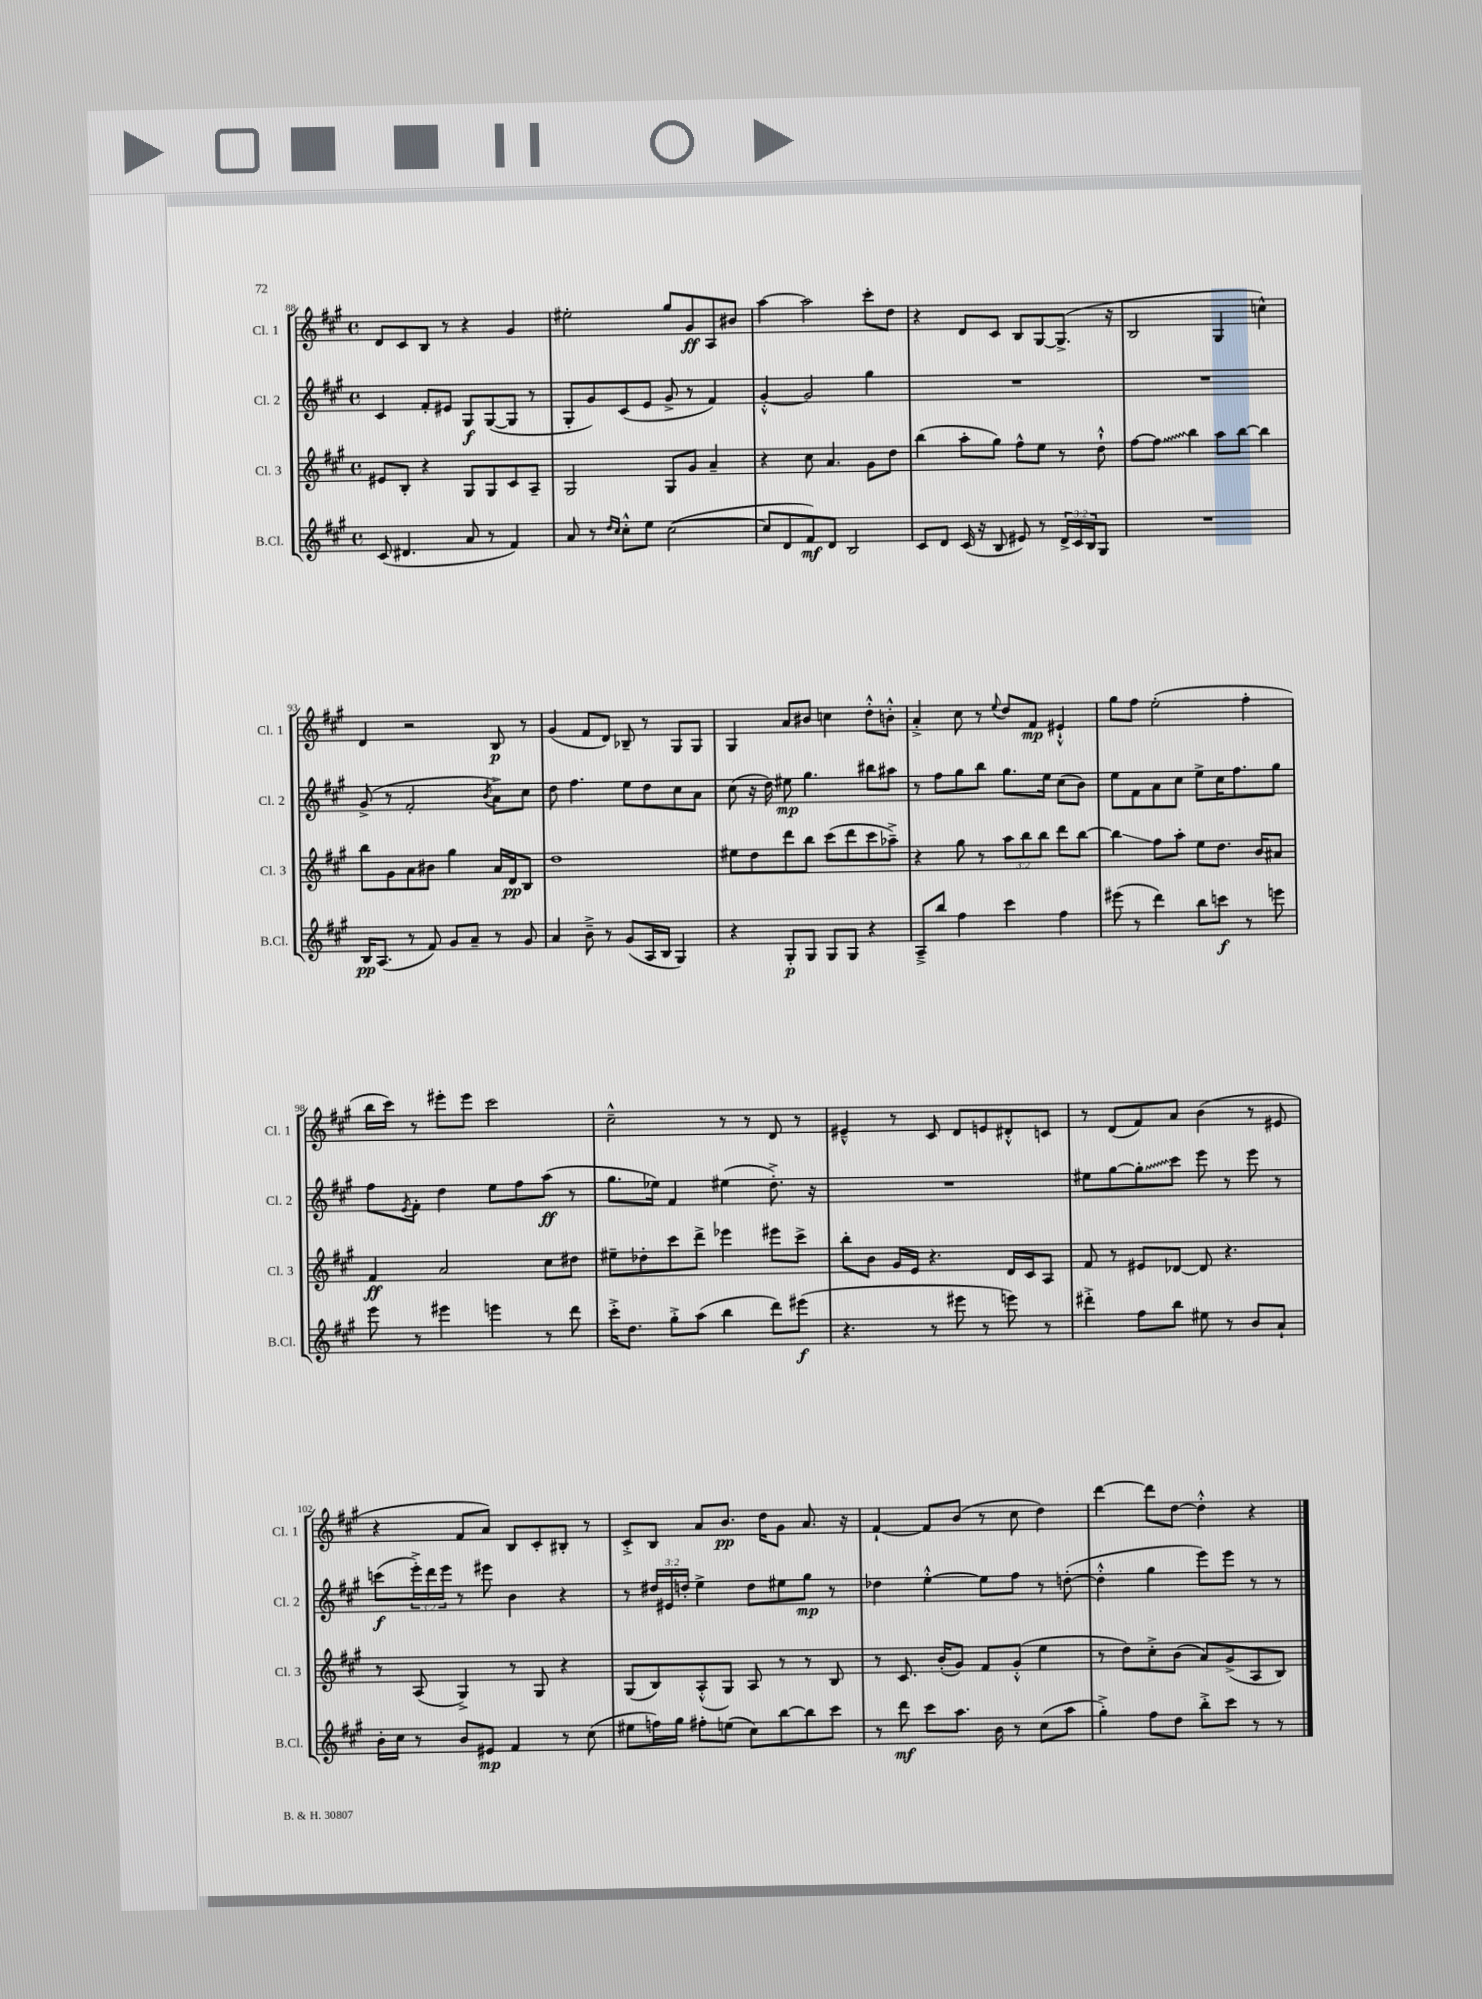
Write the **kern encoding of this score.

**kern	**kern	**kern	**kern
*staff4	*staff3	*staff2	*staff1
*clefG2	*clefG2	*clefG2	*clefG2
*k[f#c#g#]	*k[f#c#g#]	*k[f#c#g#]	*k[f#c#g#]
*M4/4	*M4/4	*M4/4	*M4/4
*met(c)	*met(c)	*met(c)	*met(c)
(8c#	8e#	4c#	8d
4.d#	8B'	.	8c#
.	4r	8f#'	8B
.	.	8e#	8r
8a	8G#	8G#	4r
8r	8G#	([8G#	.
4f#)	8c#	8G#]	4g#
.	8A~	8r	.
=	=	=	=
8a	2G#	8G#'	2ee#'
8r	.	8g#)	.
16qqdd	.	.	.
16qqcc#	.	.	.
8cc#'^^	.	(8c#	.
8ee	.	8e	.
([2cc#	8G#	8g#^	8gg#
.	8g#	8r	8g#
.	4a~	4f#)	8A
.	.	.	8b#
=	=	=	=
8cc#]	4r	[4g#'^^	[4aa
8d	.	.	.
8f#)	8cc#	2g#]	2aa]
8d	4.a	.	.
2B	.	.	.
.	8g#	4gg#	8ccc#'
.	8dd	.	8dd
=	=	=	=
8c#	(4bb	1r	4r
8d	.	.	.
(16c#	8aa'	.	8d
16r	.	.	.
8B	8gg#)	.	8c#
8e#)	8ff#^^	.	8B
8r	8ee	.	[8G#
24d^	8r	.	(8.G#^]
24c#	.	.	.
24B	.	.	.
8G#	8dd`^^	.	.
.	.	.	16r
=	=	=	=
1r	[8ff#	1r	2B
.	8ff#]	.	.
.	4bb	.	.
.	8aa	.	4G#
.	[8bb	.	.
.	4bb]	.	4cc^^)
=	=	=	=
16B	8bb	(8g#^	4d
(8.A	.	.	.
.	8g#	8r	.
8r	8a	2f#'	2r
8f#)	8b#	.	.
8g#	4gg#	.	.
8a~	.	.	.
.	.	8qb	.
8r	16a	8a^)	8B
.	16d	.	.
8g#	8B	8cc#	8r
=	=	=	=
4a	1dd	8dd	(4g#
.	.	4.ff#	.
8b~^	.	.	8f#
8r	.	.	8d)
(8g#	.	8ee	8B-~
16A	.	8dd	8r
16B	.	.	.
4G#)	.	8cc#	8G#
.	.	8a	8G#
=	=	=	=
4r	8ee#	(8cc#	4G#
.	8dd	16r	.
.	.	16dd)	.
8G#'	8ddd	8ee#	8a
8G#	8bb	4.gg#	8b#
8G#	(8ccc#	.	4cc
8G#	8ddd	.	.
4r	8ccc#	8bb#	8dd'^^
.	8aa-~^)	8aa#	8b'^^
=	=	=	=
8A~^	4r	8r	4a'^
8bb	.	8ff#	.
4ff#	8gg#	8gg#	8cc#
.	8r	8bb	8r
.	.	.	8qqee
4ccc#	12aa	8.gg#	8dd
.	12bb	.	.
.	.	.	8f#
.	12bb	.	.
.	.	16ee	.
4ff#	8ddd	(8cc#	4e#`^^
.	[8bb	8b)	.
=	=	=	=
(8eee#	4bb]	8ee	8gg#
8r	.	8f#	8ff#
4ddd)	8ff#	8a	(2ee'
.	8aa'	8cc#	.
8bb	8ee	8ee^	.
8ccc	8.dd	16cc#	.
.	.	8.ff#	.
8r	.	.	4ff#'
.	16b	.	.
8eee	8a#	8gg#	.
=	=	=	=
8eee	4f#	8ff#	16bb
.	.	.	16ccc#)
.	.	8qe	.
8r	.	8f#'	8r
4eee#	2a	4dd	8eee#'
.	.	.	8eee#
4eee	.	8ee	2ccc#
.	.	8ff#	.
8r	8cc#	(8aa	.
8ddd	8dd#	8r	.
=	=	=	=
16ccc#'^	8ee#~	8.gg#	2cc#~^^
8.dd	.	.	.
.	8dd-'	.	.
.	.	16ee-)	.
8gg#'^	8ccc#	4f#	.
(8aa	8ddd^	.	.
4bb	4eee-	(4ee#	8r
.	.	.	8r
8ddd)	8eee#	8.dd'^)	8d
(8eee#	8ccc#^	.	8r
.	.	16r	.
=	=	=	=
4.r	8bb'	1r	4e#~^^
.	8b	.	.
.	16g#	.	8r
.	16e	.	.
8r	4.r	.	8c#
8eee#	.	.	8d
8r	.	.	8e
8eee)	16d	.	8d#'^^
.	16c#	.	.
8r	8A	.	8c
=	=	=	=
4ddd#'^	8f#	8ee#	8r
.	8r	[8gg#	(8d
8ff#	8e#	8gg#']	8f#)
8bb	[8d-	8ccc#	8a
8ee#	8d-]	8eee	(4b
8r	4.r	8r	.
8b	.	8eee	8r
8a`	.	8r	8e#
=	=	=	=
16b'	8r	(8ccc	4r
16cc#	.	.	.
8r	(8A	24eee'^)	.
.	.	24ddd	.
.	.	24eee	.
8b	4G#^)	8r	8f#
8e#	.	8eee#	8a)
4f#	8r	4b	8B
.	8G#	.	8c#'
8r	4r	4r	8B#'
(8cc#	.	.	8r
=	=	=	=
8ee#	(8G#	8r	8c#'^
16ff)	8B)	24dd#	8B
.	.	24e#	.
16gg#	.	.	.
.	.	24dd'	.
8ff#'	(8A'^^	4ee^	8a
(8ee	8G#)	.	8.b
8cc#)	8A	8dd	.
.	.	.	16dd
[8bb	8r	8ee#	8g#
8bb]	8r	8gg#	8.a
8ccc#	8B	8r	.
.	.	.	16r
=	=	=	=
8r	8r	4dd-	[4f#`
8ddd	8.c#	.	.
8ccc#	.	[4ee'^^	8f#]
.	(16b'	.	.
8.aa	8g#)	.	(8b
.	8f#	8ee]	8r
16b	.	.	.
8r	(8g#'^^	8ff#	8cc#
(8cc#	4ee	8r	4dd)
8aa	.	([8dd'	.
=	=	=	=
4gg#'^)	8r	4dd'^^]	[4ddd
.	8dd)	.	.
8ff#	8cc#'^	4gg#	8ddd]
8dd	(8b	.	[8dd
8bb'^	8a)	8eee)	4dd'^^]
8ccc#	(8g#^	8eee	.
8r	8A	8r	4r
8r	8B)	8r	.
==	==	==	==
*-	*-	*-	*-
